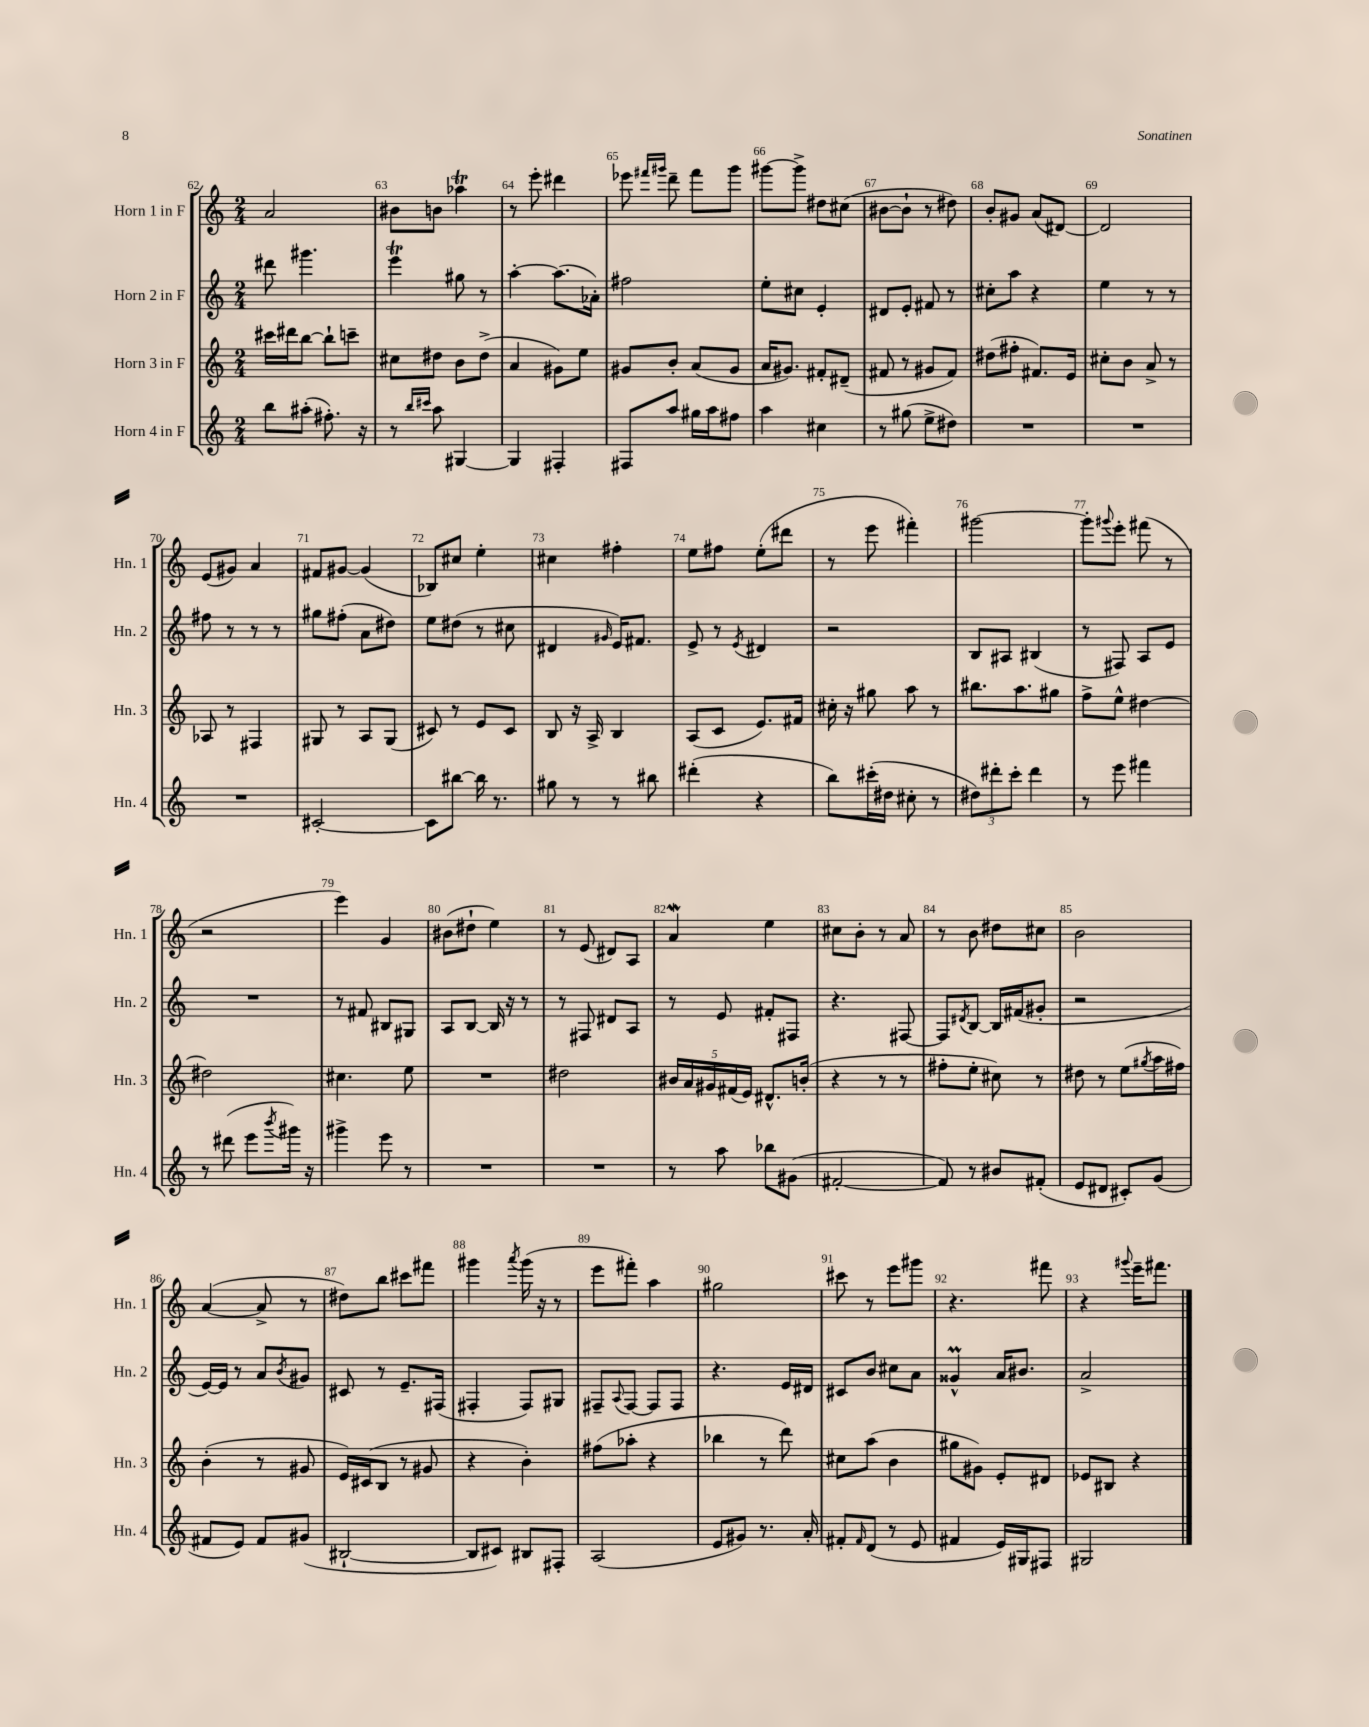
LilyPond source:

<<
\new StaffGroup <<
\new Staff = "s0" \with { instrumentName = "Horn 1 in F" shortInstrumentName = "Hn. 1" } {
    \clef treble \key c \major \numericTimeSignature \time 2/4
    a'2 |
    bis'8 b'8 aes''4\trill |
    r8 e'''8-. dis'''4 |
    ees'''8 \grace { fis'''16 gis'''16 } d'''8-- fis'''8 gis'''8 |
    gis'''8~ gis'''8-> dis''8 cis''8( |
    bis'8~ bis'8-! r8 dis''8) |
    b'8-. gis'8 a'8( dis'8~) |
    dis'2 |
    e'8( gis'8) a'4 |
    fis'8 gis'8~ gis'4( |
    bes8) cis''8 e''4-. |
    cis''4 fis''4-. |
    e''8 fis''8 e''8-.( dis'''8 |
    r8 e'''8 fis'''4-.) |
    gis'''2~ |
    gis'''8-. \appoggiatura { gis'''8 } e'''8-. fis'''8( r8 |
    r2 |
    e'''4) g'4 |
    bis'8( dis''8-! e''4) |
    r8 e'8( dis'8) a8 |
    a'4\mordent e''4 |
    cis''8 b'8-. r8 a'8 |
    r8 b'8 dis''8 cis''8 |
    b'2 |
    a'4~( a'8-> r8 |
    dis''8) b''8 cis'''8 fis'''8 |
    gis'''4 \acciaccatura { a'''8 } gis'''16( r16 r8 |
    e'''8 fis'''8-.) a''4 |
    gis''2 |
    cis'''8 r8 e'''8 gis'''8 |
    r4. fis'''8 |
    r4 \appoggiatura { gis'''8 } e'''16-- fis'''8. \bar "|." |
}
\new Staff = "s1" \with { instrumentName = "Horn 2 in F" shortInstrumentName = "Hn. 2" } {
    \clef treble \key c \major \numericTimeSignature \time 2/4
    dis'''8 gis'''4. |
    e'''4\trill gis''8 r8 |
    a''4~-. a''8.( aes'16-.) |
    fis''2 |
    e''8-. cis''8 e'4-. |
    dis'8 e'8-. fis'8 r8 |
    cis''8-. a''8 r4 |
    e''4 r8 r8 |
    fis''8 r8 r8 r8 |
    gis''8 fis''8-.( a'8 dis''8) |
    e''8 dis''8( r8 cis''8 |
    dis'4 \grace { gis'16 } e'16) fis'8. |
    e'8-> r8 \acciaccatura { e'8 } dis'4 |
    r2 |
    b8 ais8 bis4( |
    r8 fis8) a8 e'8 |
    R2 |
    r8 fis'8 bis8 gis8 |
    a8 b8~ b16 r16 r8 |
    r8 fis8 dis'8 a8 |
    r8 e'8 fis'8-. fis8 |
    r4. fis8~ |
    fis8 \acciaccatura { dis'8 } b8~ b16 fis'16( gis'8-. |
    r2 |
    e'16~) e'16 r8 a'8 \acciaccatura { b'8 } gis'8 |
    cis'8 r8 e'8.-- fis16( |
    fis4-. fis8) gis8 |
    fis8-- \appoggiatura { a8 } fis8~ fis8 fis8 |
    r4. e'16 dis'16 |
    cis'8 b'8 cis''8 a'8 |
    gisis'4-^\prall a'16 bis'8. |
    a'2-> \bar "|." |
}
\new Staff = "s2" \with { instrumentName = "Horn 3 in F" shortInstrumentName = "Hn. 3" } {
    \clef treble \key c \major \numericTimeSignature \time 2/4
    cis'''16 dis'''16 b''8~ b''8-! c'''8-- |
    cis''8 dis''8 b'8 dis''8->( |
    a'4 gis'8) e''8 |
    gis'8 b'8-. a'8( gis'8 |
    a'16 gis'8.) fis'8-. dis'8--( |
    fis'8 r8 gis'8 fis'8) |
    dis''8( fis''8-. fis'8.) e'16 |
    cis''8-. b'8 a'8-> r8 |
    aes8 r8 fis4 |
    gis8 r8 a8 gis8( |
    cis'8) r8 e'8 cis'8 |
    b8 r16 a16-> b4 |
    a8( c'8 e'8.) fis'16 |
    cis''16-. r16 gis''8 a''8 r8 |
    bis''8. a''8. gis''8 |
    f''8-> e''8-^ dis''4~ |
    dis''2 |
    cis''4. e''8 |
    R2 |
    dis''2 |
    \tuplet 5/4 { bis'16 a'16 gis'16 fis'16( e'16) } dis'8.-^ b'16-.( |
    r4 r8 r8 |
    fis''8-. e''8-. cis''8) r8 |
    dis''8 r8 e''8( \acciaccatura { gis''8 } a''16 fis''16) |
    b'4-.( r8 gis'8 |
    e'16) cis'16( b8 r8 gis'8 |
    r4 b'4-.) |
    fis''8( aes''8-. r4 |
    bes''4 r8 d'''8) |
    cis''8 a''8( b'4 |
    gis''8 gis'8) e'8-. dis'8 |
    ees'8 bis8 r4 \bar "|." |
}
\new Staff = "s3" \with { instrumentName = "Horn 4 in F" shortInstrumentName = "Hn. 4" } {
    \clef treble \key c \major \numericTimeSignature \time 2/4
    b''8 ais''8-.( fis''8.-.) r16 |
    r8 \grace { b''16 cis'''16 } a''8 gis4~ |
    gis4 fis4-. |
    fis8 a''8 gis''16 a''16 fis''8 |
    a''4 cis''4 |
    r8 gis''8( e''8-> dis''8) |
    R2 |
    R2 |
    R2 |
    cis'2~-. |
    cis'8 bis''8~ bis''16 r8. |
    gis''8 r8 r8 bis''8 |
    dis'''4-.( r4 |
    b''8) cis'''16-.( dis''16 cis''8-. r8 |
    \tuplet 3/2 { dis''8) dis'''8-. c'''8-. } dis'''4 |
    r8 e'''8 fis'''4 |
    r8 dis'''8( e'''8 \acciaccatura { b'''8 } gis'''16) r16 |
    gis'''4-> e'''8 r8 |
    R2 |
    R2 |
    r8 a''8 bes''8 gis'8( |
    fis'2~-. |
    fis'8) r8 bis'8 fis'8-.( |
    e'8 dis'8 cis'8-.) g'8( |
    fis'8 e'8) fis'8 gis'8( |
    bis2~-! |
    bis8 cis'8) bis8 fis8-. |
    a2( |
    e'8 gis'8) r8. a'16-. |
    fis'8-. \grace { fis'16 } d'8( r8 e'8 |
    fis'4 e'16) gis16 fis8 |
    gis2 \bar "|." |
}
>>
>>
\layout { \context { \Score currentBarNumber = #62 \override BarNumber.break-visibility = ##(#f #t #t) barNumberVisibility = #all-bar-numbers-visible } }
